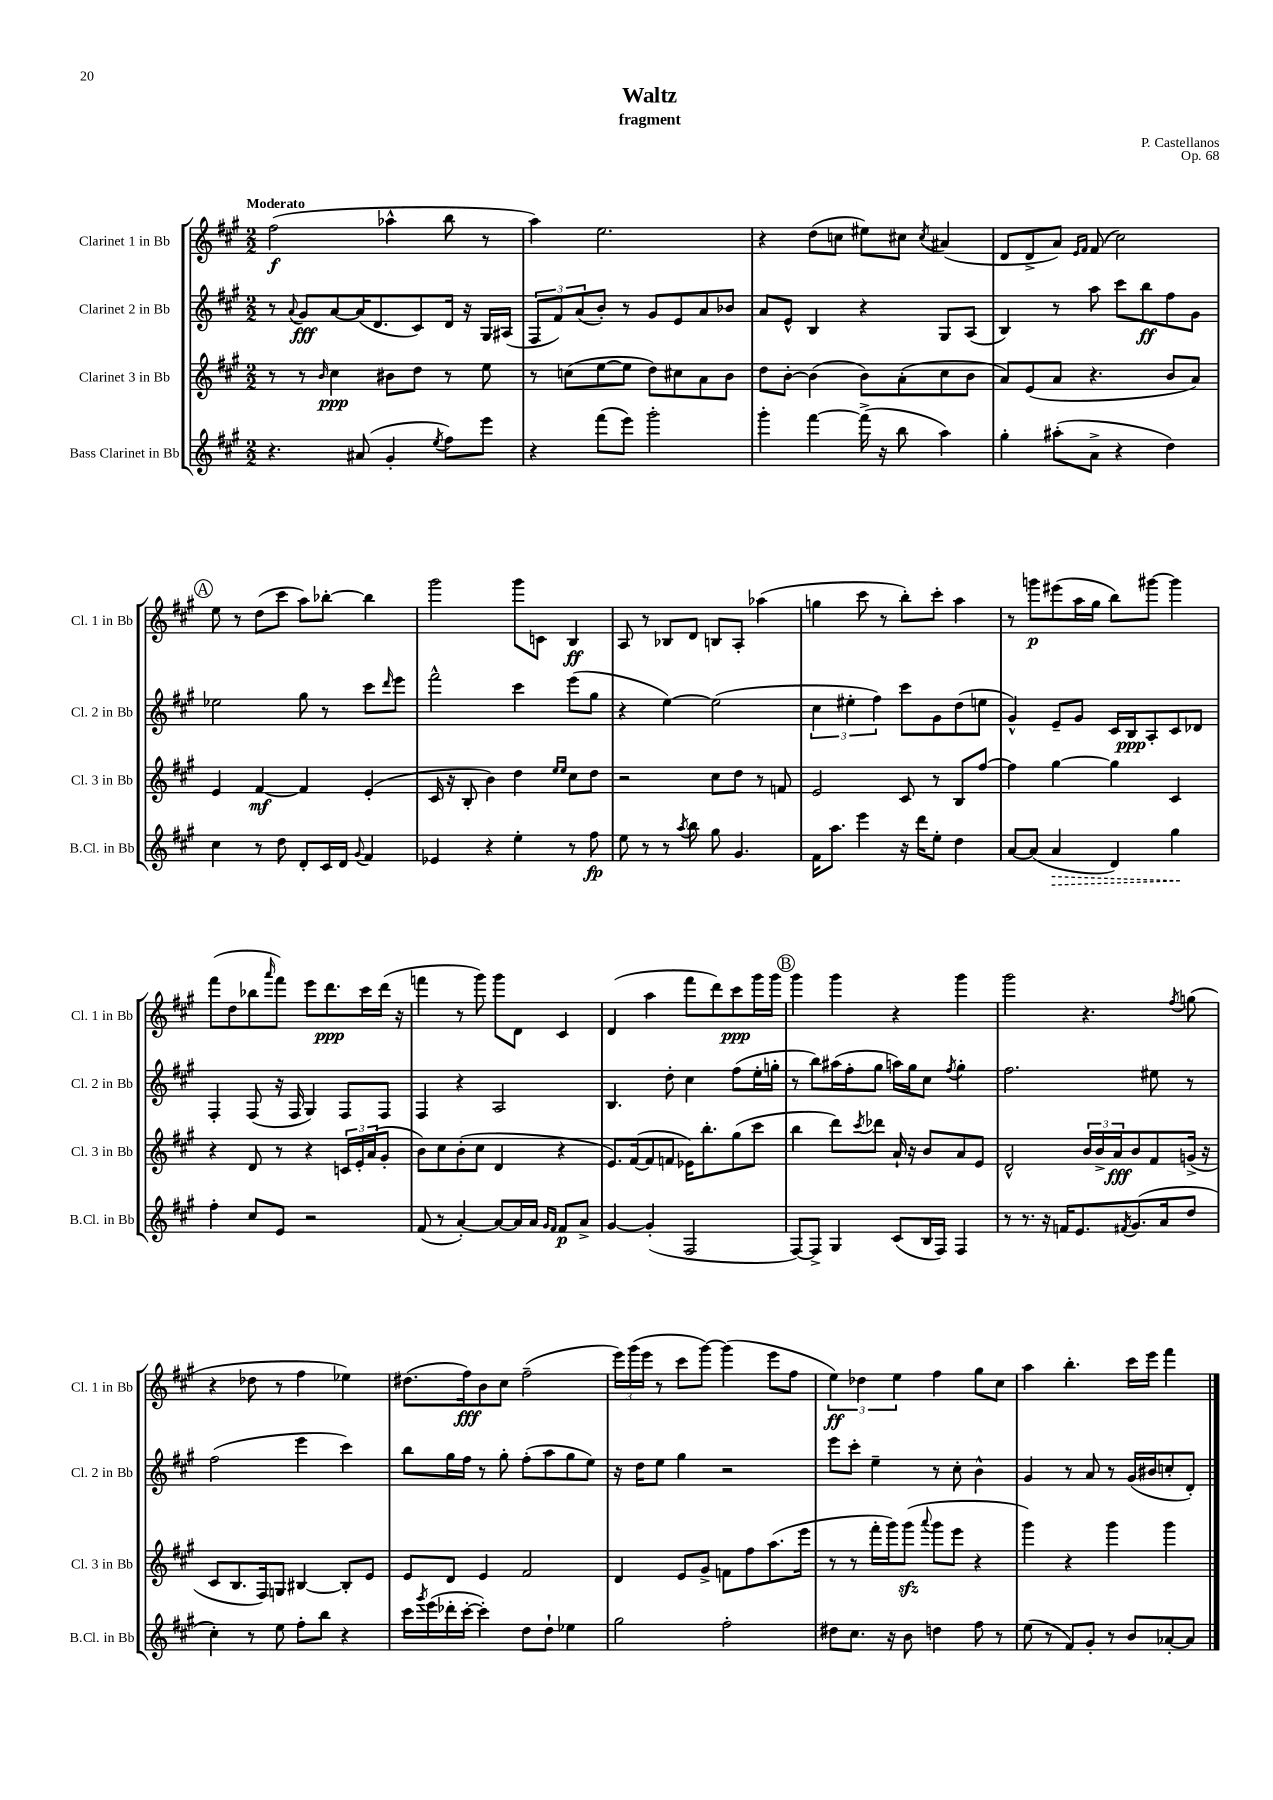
\header { title = "Waltz" composer = "P. Castellanos" subtitle = "fragment" opus = "Op. 68" }
<<
\new StaffGroup <<
\new Staff = "s0" \with { instrumentName = "Clarinet 1 in Bb" shortInstrumentName = "Cl. 1 in Bb" } {
    \clef treble \key a \major \numericTimeSignature \time 2/2 \tempo "Moderato"
    fis''2\f( aes''4-^ b''8 r8 |
    a''4) e''2. |
    r4 d''8( c''8 eis''8) cis''8 \acciaccatura { cis''8 } ais'4( |
    d'8 d'8-> a'8) \grace { e'16 fis'16 } fis'8( cis''2) |
    \mark \markup { \circle "A" } e''8 r8 d''8( cis'''8 a''8) bes''8~-. bes''4 |
    gis'''2 gis'''8 c'8 b4\ff |
    a8 r8 bes8 d'8 b8 a8-. aes''4( |
    g''4 cis'''8 r8 b''8-.) cis'''8-. a''4 |
    r8 g'''8\p eis'''8( a''16 gis''16 b''8) gis'''8~ gis'''4 |
    fis'''8( d''8 bes''8 \grace { a'''16 } fis'''8) e'''8 d'''8.\ppp cis'''16 d'''16( r16 |
    f'''4 r8 gis'''8) gis'''8 d'8 cis'4 |
    d'4( a''4 fis'''8 d'''8) cis'''8\ppp gis'''16 gis'''16 |
    \mark \markup { \circle "B" } gis'''4 gis'''4 r4 gis'''4 |
    gis'''2 r4. \acciaccatura { fis''8 } g''8( |
    r4 des''8 r8 fis''4 ees''4) |
    dis''8.( fis''16\fff) b'8 cis''8 fis''2--( |
    \tuplet 3/2 { e'''16) gis'''16( e'''16 } r8 cis'''8 gis'''8~) gis'''4( e'''8 fis''8 |
    \tuplet 3/2 { e''4\ff) des''4 e''4 } fis''4 gis''8 cis''8 |
    a''4 b''4.-. cis'''16 e'''16 fis'''4 \bar "|." |
}
\new Staff = "s1" \with { instrumentName = "Clarinet 2 in Bb" shortInstrumentName = "Cl. 2 in Bb" } {
    \clef treble \key a \major \numericTimeSignature \time 2/2
    r8 \appoggiatura { a'8 } gis'8\fff a'8~ a'16( d'8. cis'8) d'16 r16 gis16 ais16( |
    \tuplet 3/2 { fis8 fis'8) a'8( } b'8-.) r8 gis'8 e'8 a'8 bes'8 |
    a'8 e'8-^ b4 r4 gis8 a8( |
    b4) r8 a''8 cis'''8 b''8\ff fis''8 gis'8 |
    \mark \markup { \circle "A" } ees''2 gis''8 r8 cis'''8 \grace { d'''16 } e'''8 |
    fis'''2-^ cis'''4 e'''8( gis''8 |
    r4 e''4~) e''2( |
    \tuplet 3/2 { cis''4 eis''4-. fis''4) } cis'''8 gis'8 d''8( e''8 |
    gis'4-^) e'8-- gis'8 cis'16 b16\ppp a8-. cis'8 des'8 |
    fis4-. fis8( r16 fis16 gis4) fis8 fis8 |
    fis4 r4 a2 |
    b4. d''8-. cis''4 fis''8( e''16-. g''16-. |
    \mark \markup { \circle "B" } r8 b''8) ais''16( fis''16-. gis''8 a''16) gis''16 cis''8 \acciaccatura { fis''8 } gis''4-. |
    fis''2. eis''8 r8 |
    fis''2( e'''4 cis'''4) |
    b''8 gis''16 fis''16 r8 gis''8-. fis''8-.( a''8 gis''8 e''8) |
    r16 d''16 e''8 gis''4 r2 |
    e'''8 cis'''8-. e''4-- r8 cis''8-. b'4-^ |
    gis'4 r8 a'8 r8 gis'16( bis'16 c''8-. d'8-.) \bar "|." |
}
\new Staff = "s2" \with { instrumentName = "Clarinet 3 in Bb" shortInstrumentName = "Cl. 3 in Bb" } {
    \clef treble \key a \major \numericTimeSignature \time 2/2
    r8 r8 \grace { b'16 } cis''4\ppp bis'8 d''8 r8 e''8 |
    r8 c''8( e''8~ e''8 d''8) cis''8 a'8 b'8 |
    d''8 b'8~-. b'4( b'8) a'8-.( cis''8 b'8 |
    a'8) e'8( a'8 r4. b'8 a'8) |
    \mark \markup { \circle "A" } e'4 fis'4~\mf fis'4 e'4-.( |
    cis'16 r16 b8-. b'4) d''4 \grace { e''16 e''16 } cis''8 d''8 |
    r2 cis''8 d''8 r8 f'8 |
    e'2 cis'8 r8 b8 fis''8~ |
    fis''4 gis''4~ gis''4 cis'4 |
    r4 d'8 r8 r4 \tuplet 3/2 { c'16 e'16-. a'16( } gis'8-. |
    b'8) cis''8 b'8-.( cis''8 d'4 r4 |
    e'8.) fis'16~( fis'8 f'8 ees'16) b''8.-. gis''8( cis'''8 |
    \mark \markup { \circle "B" } b''4 d'''8) \acciaccatura { cis'''8 } des'''8 a'16-! r16 b'8 a'8 e'8 |
    d'2-^ \tuplet 3/2 { b'16 b'16-> a'16\fff } b'8 fis'8 g'16->( r16 |
    cis'8 b8. fis16) g8 bis4~ bis8-. e'8 |
    e'8 d'8 e'4 fis'2 |
    d'4 e'8 gis'8-> f'8 fis''8 a''8.( e'''16 |
    r8 r8 fis'''16-. gis'''16) gis'''8\sfz( \appoggiatura { a'''8 } gis'''8 e'''8 r4 |
    gis'''4) r4 gis'''4 gis'''4 \bar "|." |
}
\new Staff = "s3" \with { instrumentName = "Bass Clarinet in Bb" shortInstrumentName = "B.Cl. in Bb" } {
    \clef treble \key a \major \numericTimeSignature \time 2/2
    r4. ais'8( gis'4-. \acciaccatura { e''8 } fis''8) e'''8 |
    r4 fis'''8( e'''8) gis'''2-. |
    gis'''4-. fis'''4~ fis'''16->( r16 b''8 a''4) |
    gis''4-. ais''8-.( a'8-> r4 d''4) |
    \mark \markup { \circle "A" } cis''4 r8 d''8 d'8-. cis'16 d'16 \appoggiatura { gis'8 } fis'4 |
    ees'4 r4 e''4-. r8 fis''8\fp |
    e''8 r8 r8 \acciaccatura { a''8 } b''8 gis''8 gis'4. |
    fis'16 a''8. e'''4 r16 d'''16 e''8-. d''4 |
    a'8~ a'8( \once \override Hairpin.style = #'dashed-line a'4\> d'4) gis''4\! |
    fis''4-. cis''8 e'8 r2 |
    fis'8( r8 a'4~-.) a'8~ a'16 a'16 \grace { gis'16 fis'16 } fis'8\p a'8-> |
    gis'4~ gis'4-.( fis2 |
    \mark \markup { \circle "B" } fis8~) fis8-> gis4 cis'8( b16 fis16) fis4 |
    r8 r8. r16 f'16 e'8. \acciaccatura { fis'8 } gis'8.( a'16 d''8 |
    cis''4-.) r8 e''8 fis''8-. b''8 r4 |
    cis'''16 \acciaccatura { gis'''8 } e'''16( des'''16-. cis'''16~-. cis'''4-.) d''8 d''8-! ees''4 |
    gis''2 fis''2-. |
    dis''8 cis''8. r16 b'8 d''4 fis''8 r8 |
    e''8( r8 fis'8) gis'8-. r8 b'8 aes'8~-. aes'8 \bar "|." |
}
>>
>>
\layout { \context { \Score \remove "Bar_number_engraver" } }
